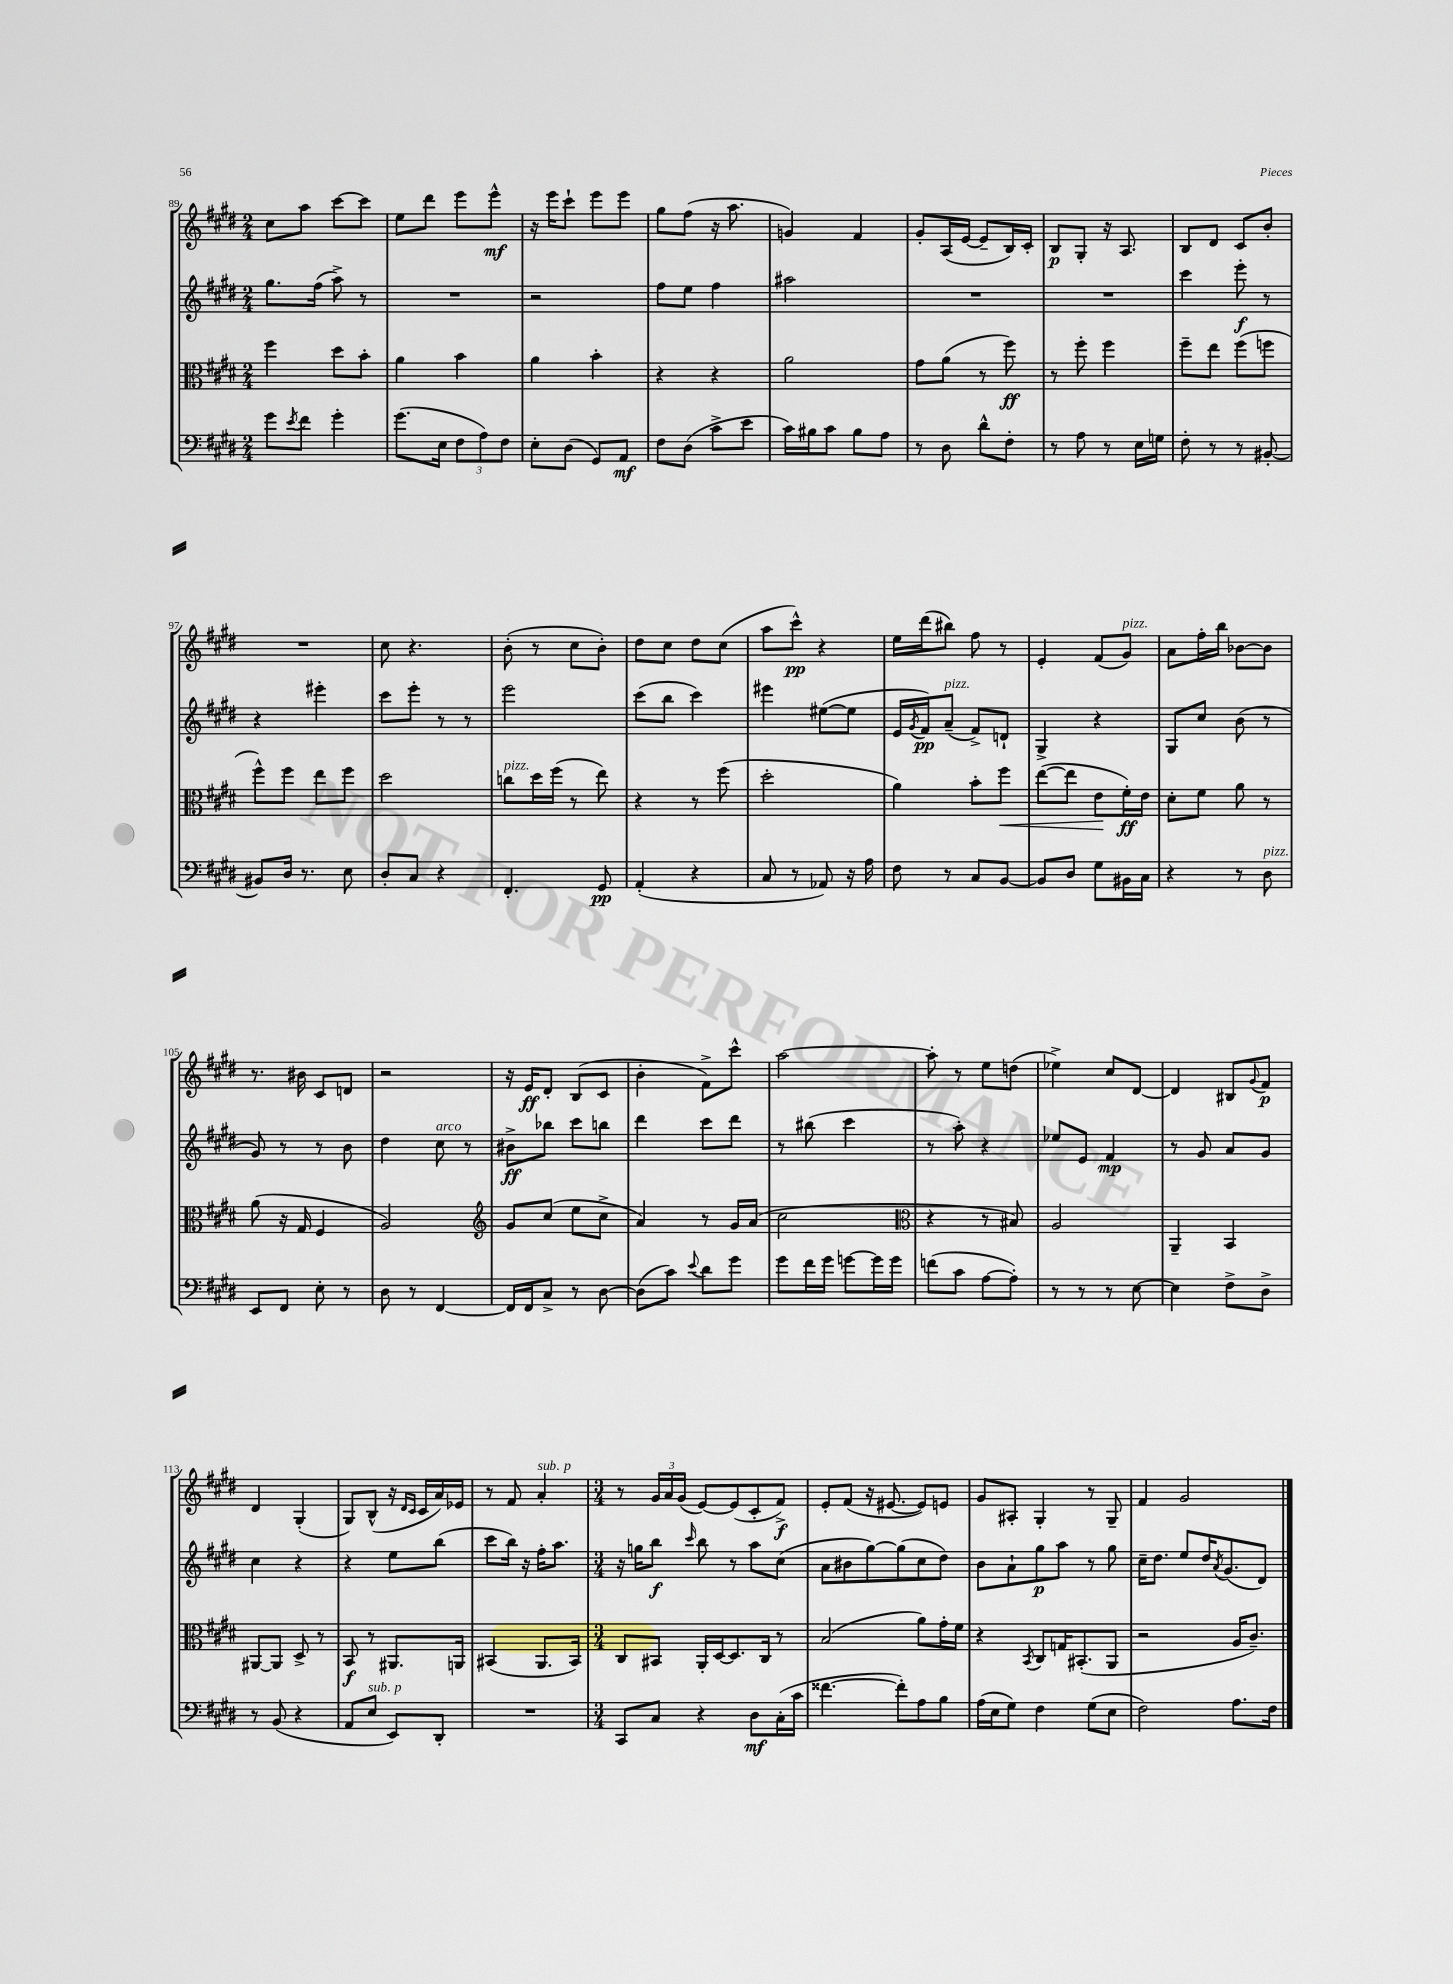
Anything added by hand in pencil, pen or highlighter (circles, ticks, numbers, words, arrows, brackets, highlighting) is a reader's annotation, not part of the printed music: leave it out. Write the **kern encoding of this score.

**kern	**kern	**kern	**kern
*staff4	*staff3	*staff2	*staff1
*clefF4	*clefC3	*clefG2	*clefG2
*k[f#c#g#d#]	*k[f#c#g#d#]	*k[f#c#g#d#]	*k[f#c#g#d#]
*M2/4	*M2/4	*M2/4	*M2/4
8g#\L	4ff#\	8.gg#\L	8cc#\L
8qe/	.	.	.
8f#\J	.	.	8aa\J
.	.	(16ff#\Jk	.
4g#'\	8dd#\L	8aa^\)	[8ccc#\L
.	8b'\J	8r	8ccc#\]J
=	=	=	=
(8.g#\L	4a\	2r	8ee\L
.	.	.	8ddd#\J
16E\Jk	.	.	.
12F#\L	4b\	.	8eee\L
12A\)	.	.	.
.	.	.	8eee^^\J
12F#\J	.	.	.
=	=	=	=
8E'\L	4a\	2r	16r
.	.	.	16eee\LK
(8D#\J	.	.	8ccc#`\J
8GG#/L)	4b'\	.	8eee\L
8AA/J	.	.	8eee\J
=	=	=	=
8F#\L	4r	8ff#\L	8gg#\L
(8D#\J	.	8ee\J	(8ff#\J
8c#^\L	4r	4ff#\	16r
.	.	.	8.aa\
8e\J	.	.	.
=	=	=	=
16c#\LL)	2a\	2aa#\	4g/)
16B#\J	.	.	.
8c#\J	.	.	.
8B#\L	.	.	4f#/
8A\J	.	.	.
=	=	=	=
8r	8g#\L	2r	8g#'/L
8D#\	(8a\J	.	(16A/L
.	.	.	[16e/JJ
8d#^^\L	8r	.	8e~/]L
8F#'\J	8ff#\)	.	16B/L)
.	.	.	16c#'/JJ
=	=	=	=
8r	8r	2r	8B/L
8A\	8ff#'\	.	8G#'/J
8r	4ff#\	.	16r
.	.	.	8.A/
16E\LL	.	.	.
16G\JJ	.	.	.
=	=	=	=
8F#'\	8ff#~\L	4ccc#\	8B/L
8r	8ee\J	.	8d#/J
8r	(8ff#\L	8eee'\	8c#/L
[8BB#'/	8ff\J	8r	8b'/J
=	=	=	=
8BB#/]L	8ff#^^\L)	4r	2r
16D#/Jk	8ff#\J	.	.
8.r	.	.	.
.	8ee\L	4eee#'\	.
8E\	8ff#\J	.	.
=	=	=	=
8D#'/L	2dd#\	8ccc#\L	8cc#\
8C#/J	.	8eee'\J	4.r
4r	.	8r	.
.	.	8r	.
=	=	=	=
4.FF#'/	8cc\L	2eee\	(8b'\
.	16dd#\L	.	8r
.	(16ff#\JJ	.	.
.	8r	.	8cc#\L
8GG#/	8ee\)	.	8b'\J)
=	=	=	=
(4AA'/	4r	(8ccc#\L	8dd#\L
.	.	8bb\J	8cc#\J
4r	8r	4ccc#\)	8dd#\L
.	(8ff#\	.	(8cc#\J
=	=	=	=
8C#/	2dd#'\	4eee#\	8aa\L
8r	.	.	8ccc#^^\J)
8AA-/)	.	([8ee#\L	4r
16r	.	8ee#\]J	.
16A\	.	.	.
=	=	=	=
8F#\	4a\)	16e/LL	16ee\LL
.	.	8qg#/	.
.	.	16f#/J)	(16ddd#\J
8r	.	(8a~/J	8bb#\J)
8C#/L	8b'\L	8f#^/L)	8ff#\
[8BB/J	8ff#\J	8d`/J	8r
=	=	=	=
8BB/]L	([8ee\L	4G#^/	4e'/
8D#/J	8ee\]J	.	.
8G#\L	8e\L	4r	(8f#/L
16BB#\L	16f#'\L)	.	8g#/J)
16C#\JJ	16e\JJ	.	.
=	=	=	=
4r	8d#'\L	8G#/L	8a\L
.	8f#\J	8cc#/J	16ff#'\L
.	.	.	16bb\JJ
8r	8a\	(8b\	[8b-\L
8D#\	8r	8r	8b-\]J
=	=	=	=
8EE/L	(8a\	8g#/)	8.r
8FF#/J	16r	8r	.
.	16G#/	.	16b#\
8E'\	4F#/	8r	8c#/L
8r	.	8b\	8d/J
=	=	=	=
8D#\	2A/)	4dd#\	2r
8r	.	.	.
[4FF#/	.	8cc#\	.
.	.	8r	.
=	=	=	=
*	*clefG2	*	*
16FF#/]LL	8g#/L	8b#^\L	16r
16FF#/J	.	.	16e/LK
8C#^/J	(8cc#/J	8bb-\J	8d#'/J
8r	8ee\L	8ccc#\L	(8B/L
[8D#\	8cc#^\J	8bb\J	8c#/J
=	=	=	=
(8D#\]L	4a/)	4ddd#\	4b'\
8c#\J)	.	.	.
8qqe/	.	.	.
8d#\L	8r	8ccc#\L	8f#^\L)
8g#\J	16g#/LL	8ddd#\J	8ccc#^^\J
.	(16a/JJ	.	.
=	=	=	=
8g#\L	2cc#\	8r	[2aa\
16f#\L	.	(8bb#\	.
16g#\JJ	.	.	.
[8g\L	.	4ccc#\	.
16g\]L	.	.	.
16g\JJ	.	.	.
=	=	=	=
*	*clefC3	*	*
(8f\L	4r	8r	8aa'\]
8c#\J	.	8aa'\)	8r
[8A\L	8r	4r	8ee\L
8A'\]J)	8B#/)	.	(8dd\J
=	=	=	=
8r	2A/	8ee-/L	4ee-^\)
8r	.	8e/J	.
8r	.	4f#/	8cc#/L
[8E\	.	.	[8d#/J
=	=	=	=
4E\]	4AA~/	8r	4d#/]
.	.	8g#/	.
8F#^\L	4BB/	8a/L	8B#/L
.	.	.	8qqg#/
8D#^\J	.	8g#/J	8f#/J
=	=	=	=
8r	[8AA#/L	4cc#\	4d#/
(8BB/	8AA#/]J	.	.
4r	8D#^/	4r	(4G#'/
.	8r	.	.
=	=	=	=
8AA/L	8BB/	4r	8G#/L)
8E/J	8r	.	(8B^^/J
8EE/L)	8.AA#/L	8ee\L	16r
.	.	.	16qqd#/LL
.	.	.	16qqc#/JJ
.	.	.	16c#/LL
8DD#'/J	.	(8bb\J	16a/)
.	16AA/Jk	.	16e-/JJ
=	=	=	=
2r	(4BB#/	8ccc#\L	8r
.	.	16bb\Jk)	8f#/
.	.	16r	.
.	8.AA/L	16ff#'\LK	4a'/
.	.	8.aa\J	.
.	16BB#/Jk)	.	.
=	=	=	=
*M3/4	*M3/4	*M3/4	*M3/4
8CC#/L	8C#/L	16r	8r
.	.	16gg\LK	.
8C#/J	8BB#/J	8bb\J	24g#/LL
.	.	.	24a/
.	.	.	(24g#/JJ
.	.	16qqccc#/	.
4r	16AA'/LL	8bb\	[8e/L)
.	[16D#/J	.	.
.	8.D#/]	8r	(8e/]
8D#\L	.	8aa\L	8c#'/
.	16C#/Jk	.	.
(16C#'\L	8r	(8cc#\J	8f#^/J)
16c#\JJ	.	.	.
=	=	=	=
[4.f##\	(2B/	8a\L	8e'/L
.	.	8b#\	(8f#/J
.	.	[8gg#\)	16r
.	.	.	[8.e#/
8f##'\]L)	.	(8gg#\]	.
8A\	8a\L)	8cc#\	8e#/]L)
8B\J	16g#'\L	8dd#\J)	8e/J
.	16f#\JJ	.	.
=	=	=	=
(16A\LL	4r	8b\L	8g#/L
16E\J	.	.	.
8G#\J)	.	8a`\	8A#'/J
.	8qBB/	.	.
4F#\	8C#/L	8gg#\	4G#'/
.	16G/K	8aa\J	.
.	(8.BB#'/	.	.
(8G#\L	.	8r	8r
8E\J	8AA/J	8gg#\	8G#~/
=	=	=	=
2F#\)	2r	16cc#~\LK	4f#/
.	.	8.dd#\J	.
.	.	8ee/L	2g#/
.	.	16dd#/K	.
.	.	8qa/	.
.	.	(8.g#/	.
8.A\L	16A/LK	.	.
.	8.c#~/J)	.	.
.	.	8d#/J)	.
16F#\Jk	.	.	.
==	==	==	==
*-	*-	*-	*-
